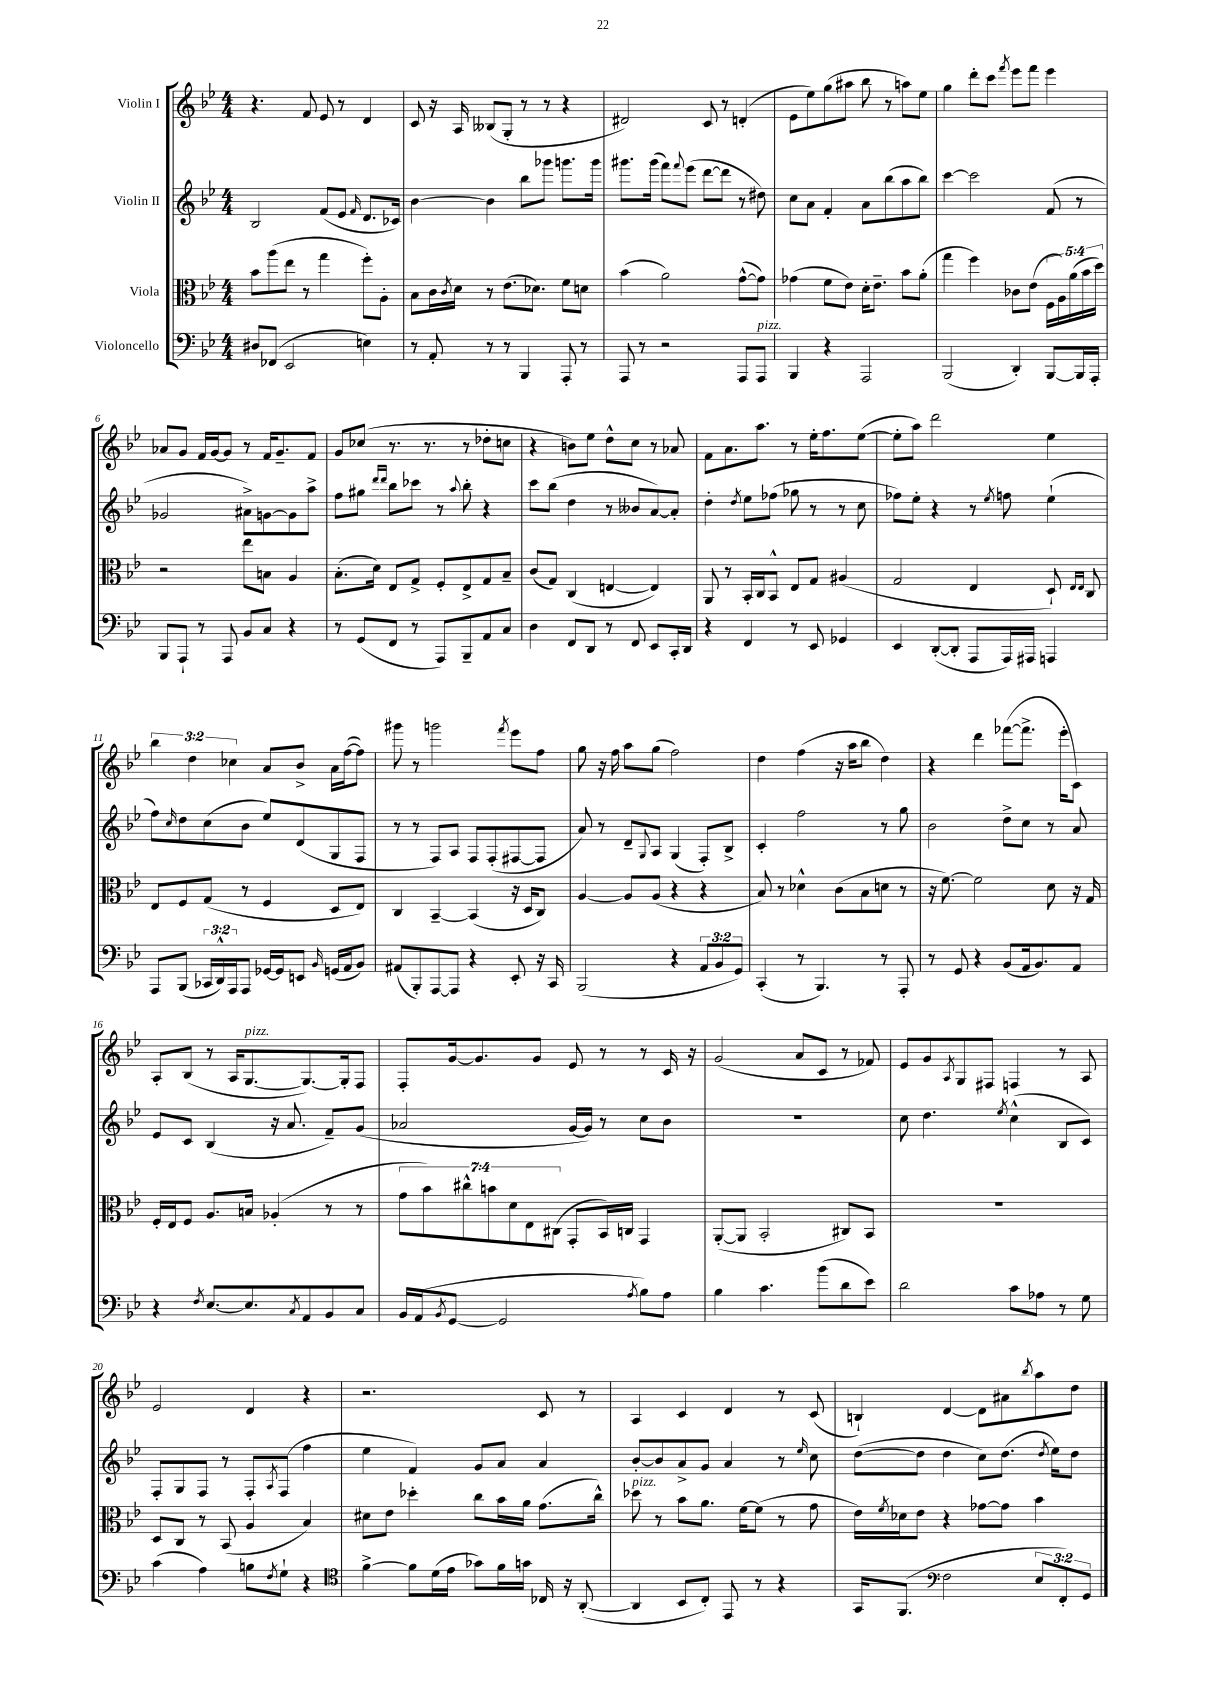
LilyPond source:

<<
\new StaffGroup <<
\new Staff = "s0" \with { instrumentName = "Violin I" } {
    \clef treble \key bes \major \numericTimeSignature \time 4/4 \override Staff.TupletNumber.text = #tuplet-number::calc-fraction-text
    r4. f'8 ees'8 r8 d'4 |
    c'8 r16 a16 beses8( g8-. r8 r8 r4 |
    dis'2) c'8 r8 d'4-.( |
    ees'8 ees''8) g''8( ais''8 bes''8 r8 a''8) ees''8 |
    g''4 d'''8-. c'''8 \acciaccatura { f'''8 } ees'''8 f'''8 ees'''4 |
    aes'8 g'8 f'16 g'16~ g'8 r8 f'16 g'8.-- f'8 |
    g'8 ces''8( r8. r8. r8 des''8-. c''8 |
    r4 b'8) ees''8 d''8-^ c''8 r8 aes'8 |
    f'8 a'8. a''8. r8 ees''16-. f''8. ees''8~( |
    ees''8-. a''8) d'''2 ees''4 |
    \tuplet 3/2 { bes''4 d''4 ces''4 } a'8 bes'8-> a'16 f''16~( f''8) |
    gis'''8 r8 g'''2 \acciaccatura { f'''8 } ees'''8 f''8 |
    g''8 r16 f''16 a''8 g''8( f''2) |
    d''4 f''4( r16 a''16 bes''8 d''4) |
    r4 d'''4 fes'''8~( fes'''8.-> ees'''16-. c'8) |
    a8-. bes8( r8 a16 g8.~^\markup { \italic "pizz." } g8.~) g16-. f8 |
    f8-. g'16~ g'8. g'8 ees'8 r8 r8 c'16 r16 |
    g'2( a'8 c'8 r8 fes'8) |
    ees'8 g'8 \acciaccatura { a8 } g8 fis8 f4 r8 a8 |
    ees'2 d'4 r4 |
    r2. c'8 r8 |
    a4 c'4 d'4 r8 c'8( |
    b4-!) d'4~ d'8 ais'8 \acciaccatura { bes''8 } a''8 d''8 \bar "|." |
}
\new Staff = "s1" \with { instrumentName = "Violin II" } {
    \clef treble \key bes \major \numericTimeSignature \time 4/4
    bes2 f'8( ees'8 \grace { f'16 } d'8. ces'16) |
    bes'4~ bes'4 bes''8 ges'''8 g'''8. g'''16 |
    gis'''8. gis'''16( f'''8) \appoggiatura { f'''8 } ees'''8( d'''8~ d'''8 r8 dis''8) |
    c''8 a'8 f'4-. a'8 bes''8( a''8 bes''8) |
    c'''4~ c'''2 f'8( r8 |
    ges'2 ais'8->) g'8~ g'8 a''8-> |
    f''8 gis''8 \grace { d'''16 d'''16 } bes''8 ces'''8 r8 \appoggiatura { a''8 } bes''8-. r4 |
    c'''8 bes''8( d''4 r8 beses'8 a'8~) a'8-. |
    d''4-. \acciaccatura { d''8 } ees''8 fes''8( ges''8 r8 r8 c''8 |
    fes''8) ees''8-. r4 r8 \acciaccatura { ees''8 } f''8 ees''4-!( |
    f''8) \grace { c''16 } d''8 c''8( bes'8 ees''8) d'8( g8 f8 |
    r8 r8 f8) a8 f8 f8-.( fis8~ fis8 |
    a'8) r8 d'8-- \appoggiatura { g8 } a8 g4( f8-.) bes8-> |
    c'4-. f''2 r8 g''8 |
    bes'2 d''8-> c''8 r8 a'8 |
    ees'8 c'8 bes4( r16 a'8. f'8--) g'8( |
    aes'2 g'16~ g'16) r8 c''8 bes'8 |
    R1 |
    c''8 d''4. \acciaccatura { ees''8 } c''4-^( bes8 c'8) |
    f8-. g8 f8 r8 f8-. \acciaccatura { a8 } f8( f''4 |
    ees''4 f'4) g'8 a'8 a'4 |
    bes'8~-. bes'8 a'8-> g'8 a'4 r8 \grace { ees''16 } c''8 |
    d''8~( d''8 d''4 c''8) d''8.( \acciaccatura { d''8 } ees''16) d''8 \bar "|." |
}
\new Staff = "s2" \with { instrumentName = "Viola" } {
    \clef alto \key bes \major \numericTimeSignature \time 4/4 \override Staff.TupletNumber.text = #tuplet-number::calc-fraction-text
    bes'8 a''8( ees''8 r8 g''4 f''8-.) a8-. |
    bes8 c'16 \acciaccatura { c'8 } d'16 r8 ees'8.( des'8.) f'8 d'8 |
    bes'4( a'2) g'8~-^( g'8) |
    ges'4( f'8 ees'8) d'16-. ees'8.-- bes'8 a'8-.( |
    g''4 f''4) ces'8 ees'8( \tuplet 5/4 { f16 a16) a'16( bes'16 d''16) } |
    r2 ees''8 b8 a4 |
    bes8.-.( d'16) ees8 g8-> f8-. ees8-> g8 bes8-- |
    c'8( g8) c4( e4~ e4) |
    a,8 r8 bes,16-. c16 bes,8-^ ees8 g8 ais4( |
    g2 ees4 d8-!) \grace { ees16 ees16 } c8 |
    ees8 f8 g8( r8 f4 d8 ees8) |
    c4 bes,4~-- bes,4( r16 d16 c8) |
    a4~ a8 a8( r4 r4 |
    bes8) r8 des'4-^ c'8( bes8 d'8 r8 |
    r16 f'8.~) f'2 d'8 r16 g16 |
    f16-. ees16 f8 a8. b16 aes4-.( r8 r8 |
    \tuplet 7/4 { g'8 bes'8) cis''8-^ b'8 d'8 ees8 cis8( } g,8-. bes,16) c16 g,4 |
    a,8~-.( a,8 bes,2-. cis8) bes,8 |
    R1 |
    d8 c8 r8 bes,8( a4 bes4) |
    dis'8 ees'8 des''4-. c''8 bes'16 a'16 g'8.( c''16-^) |
    des''8^\markup { \italic "pizz." } r8 bes'8 a'8. f'16~ f'8( r8 g'8 |
    ees'16) \acciaccatura { f'8 } des'16 ees'8 r4 ges'8~ ges'8 bes'4 \bar "|." |
}
\new Staff = "s3" \with { instrumentName = "Violoncello" } {
    \clef bass \key bes \major \numericTimeSignature \time 4/4 \override Staff.TupletNumber.text = #tuplet-number::calc-fraction-text
    dis8 fes,8( ees,2 e4) |
    r8 a,8-. r8 r8 bes,,4 a,,8-. r8 |
    a,,8 r8 r2 a,,8 a,,8^\markup { \italic "pizz." } |
    bes,,4 r4 a,,2 |
    bes,,2( d,4-.) bes,,8~ bes,,16 a,,16-. |
    bes,,8 a,,8-! r8 a,,8 bes,8 c8 r4 |
    r8 g,8( f,8 r8 a,,8) bes,,8-- a,8 c8 |
    d4 f,8 d,8 r8 f,8 ees,8 c,16-. d,16 |
    r4 f,4 r8 ees,8 ges,4 |
    ees,4 d,8~-.( d,8-. a,,8 a,,16) ais,,16 a,,4 |
    a,,8 bes,,8( \tuplet 3/2 { ces,16 d,16-^) a,,16 } a,,8 ges,16~ ges,16 e,8 \grace { bes,16 } g,16( a,16 bes,8) |
    ais,8( bes,,8-.) a,,8~ a,,8 r4 ees,8-. r16 c,16 |
    bes,,2( r4 \tuplet 3/2 { a,8 bes,8 g,8) } |
    c,4-.( r8 bes,,4.) r8 a,,8-. |
    r8 g,8 r4 bes,8( a,16 bes,8.) a,8 |
    r4 \acciaccatura { f8 } ees8.~ ees8. \acciaccatura { c8 } a,8 bes,8 c8 |
    bes,16 a,16( \acciaccatura { bes,8 } g,8~ g,2 \acciaccatura { a8 } bes8) a8 |
    bes4 c'4. bes'8( d'8 ees'8) |
    d'2 c'8 aes8 r8 g8 |
    c'4( a4) b8 \acciaccatura { f8 } g8-! r4 |
    \clef tenor f'4~-> f'8 d'16( ees'16 ges'8) f'16 g'16 ces16 r16 a,8~-.( |
    a,4 bes,8 c8-.) ees,8 r8 r4 |
    g,16 f,8.( \clef bass f2 \tuplet 3/2 { ees8 f,8-.) g,8 } \bar "|." |
}
>>
>>
